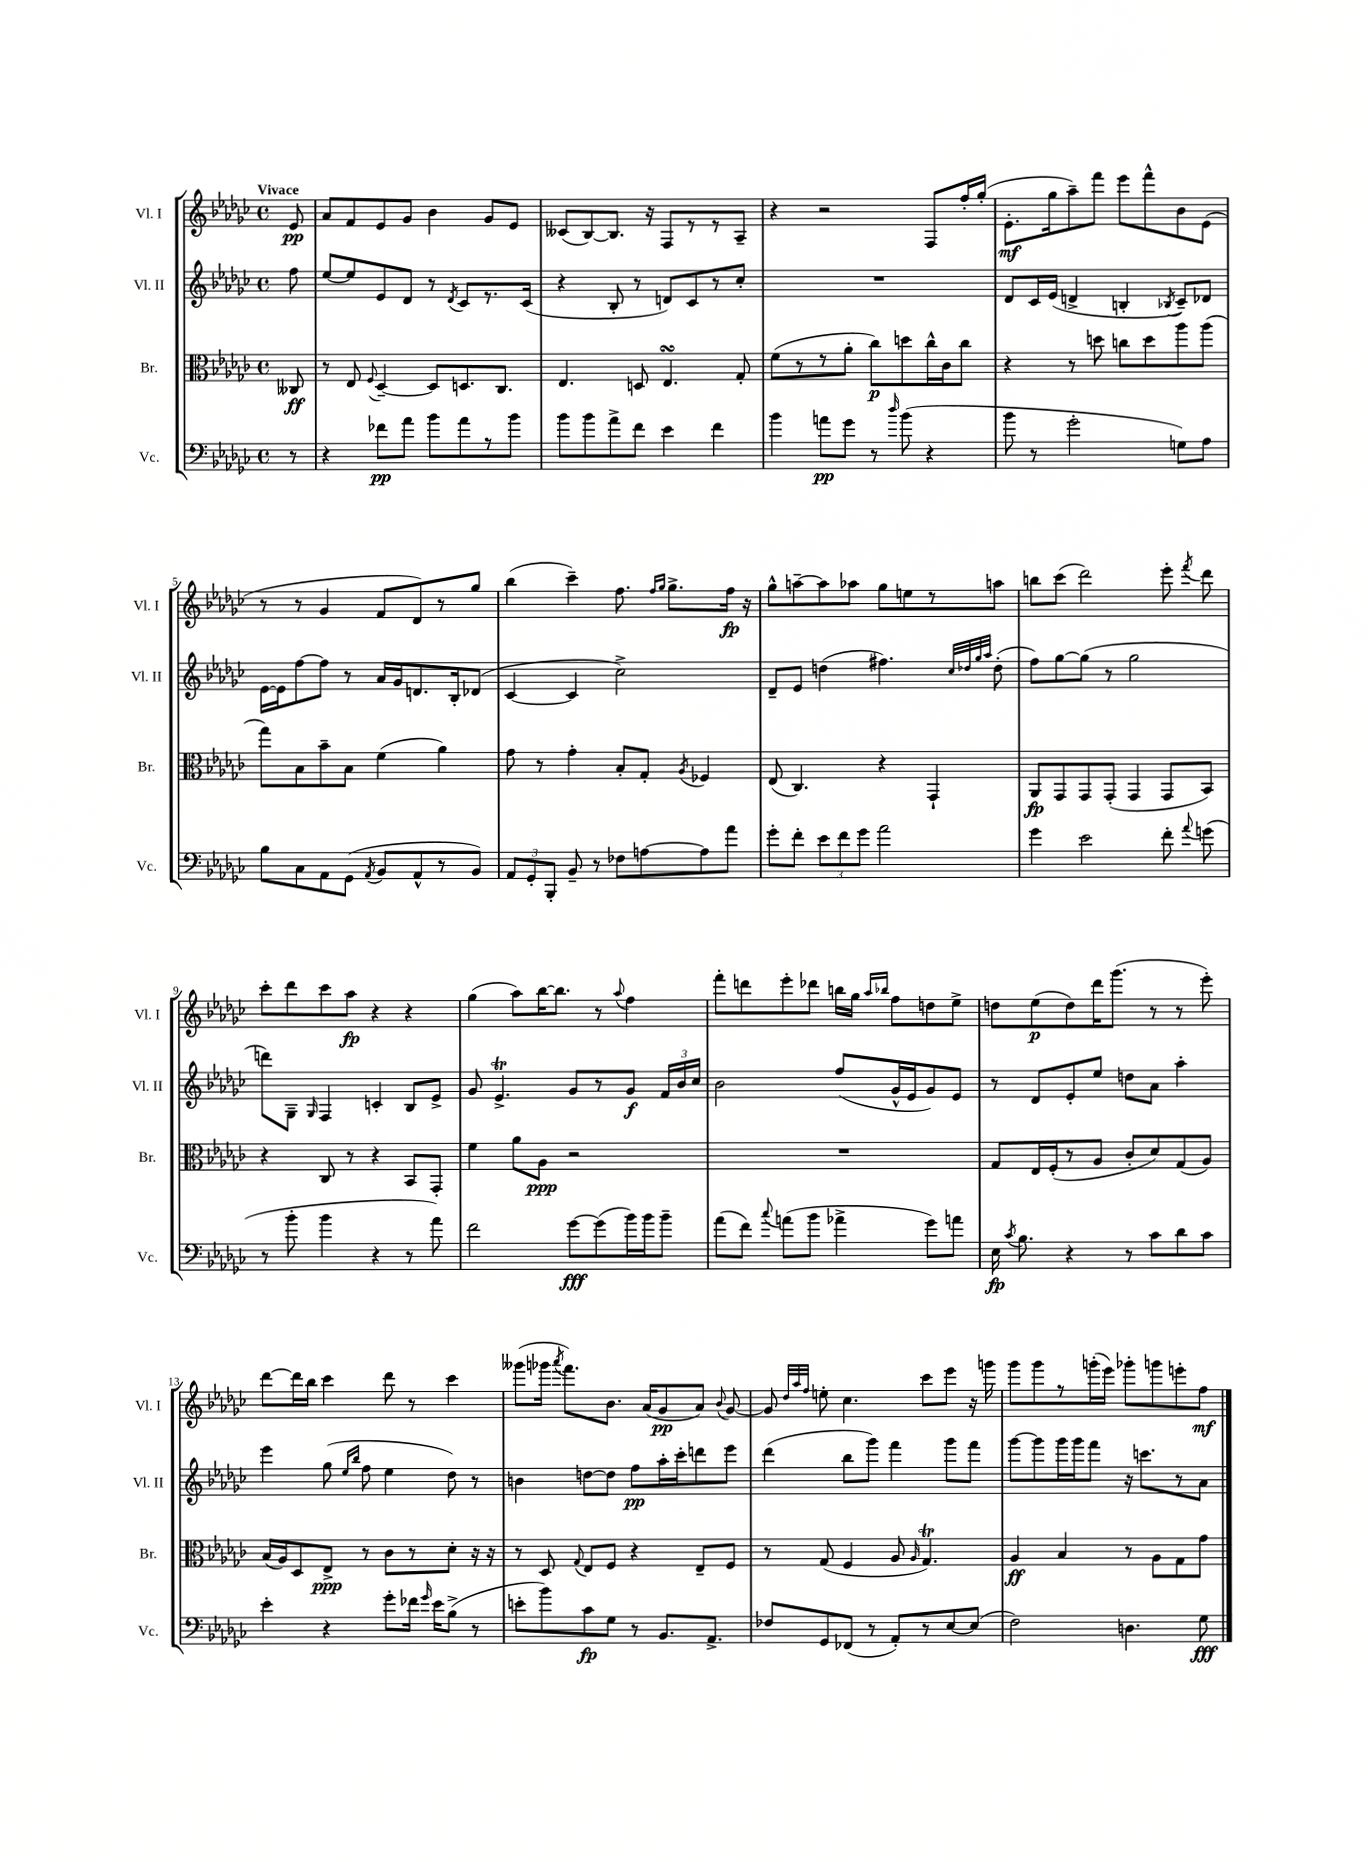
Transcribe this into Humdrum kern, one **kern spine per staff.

**kern	**dynam	**kern	**dynam	**kern	**dynam	**kern	**dynam
*part4	*part4	*part3	*part3	*part2	*part2	*part1	*part1
*staff4	*staff4	*staff3	*staff3	*staff2	*staff2	*staff1	*staff1
*I"Vc.	*	*I"Br.	*	*I"Vl. II	*	*I"Vl. I	*
*I'Vc.	*	*I'Br.	*	*I'Vl. II	*	*I'Vl. I	*
*clefF4	*	*clefC3	*	*clefG2	*	*clefG2	*
*k[b-e-a-d-g-c-]	*	*k[b-e-a-d-g-c-]	*	*k[b-e-a-d-g-c-]	*	*k[b-e-a-d-g-c-]	*
*M4/4	*	*M4/4	*	*M4/4	*	*M4/4	*
*met(c)	*	*met(c)	*	*met(c)	*	*met(c)	*
=	=	=	=	=	=	=	=
!	!	!	!	!	!	!LO:TX:a:B:t=Vivace	!
8r	.	8C--X/	ff	8ff\	.	8e-/	pp
=1	=1	=1	=1	=1	=1	=1	=1
4r	.	8r	.	[8ee-/L	.	8a-/L	.
.	.	8E-/	.	8ee-/]	.	8f/	.
.	.	8qqF/	.	.	.	.	.
8f-X\L	pp	[4D-~/	.	8e-/	.	8e-/	.
8a-\J	.	.	.	8d-/J	.	8g-/J	.
8b-\L	.	8D-/L]	.	8r	.	4b-\	.
.	.	.	.	8qd-/	.	.	.
8a-\	.	8.Dn/	.	8c-/L	.	.	.
8r	.	.	.	8.r	.	8g-/L	.
.	.	8.C-/J	.	.	.	.	.
8b-\J	.	.	.	.	.	8e-/J	.
.	.	.	.	(16c-/Jk	.	.	.
=2	=2	=2	=2	=2	=2	=2	=2
8b-\L	.	4.E-/	.	4r	.	(8c--X/L	.
8b-\	.	.	.	.	.	[8B-/)	.
8a-^\	.	.	.	8B-'/	.	8.B-/J]	.
8f\J	.	8Dn/	.	8r	.	.	.
.	.	.	.	.	.	16r	.
4e-\	.	4.E-sSSS/	.	8dn/L)	.	8F/L	.
.	.	.	.	8c-/	.	8r	.
4f\	.	.	.	8r	.	8r	.
.	.	8G-'/	.	8cc-'/J	.	8A-~/J	.
=3	=3	=3	=3	=3	=3	=3	=3
4b-\	.	(8f\L	.	1r	.	4r	.
.	.	8r	.	.	.	.	.
8an\L	pp	8r	.	.	.	2r	.
8g-\J	.	8a-'\J	.	.	.	.	.
8r	.	8cc-\L)	p	.	.	.	.
16qqdd-/	.	.	.	.	.	.	.
(8b-\	.	8ddn\	.	.	.	.	.
4r	.	16cc-^^\L	.	.	.	8F/L	.
.	.	16c-\J	.	.	.	.	.
.	.	8cc-\J	.	.	.	16ff'/L	.
.	.	.	.	.	.	(16gg-'/JJ	.
=4	=4	=4	=4	=4	=4	=4	=4
8b-\	.	4r	.	8d-/L	.	8.e-'\L	mf
8r	.	.	.	16c-/L	.	.	.
.	.	.	.	(16e-/JJ	.	16gg-\k	.
2g-'\	.	8r	.	4dn^/	.	8aa-~\)	.
.	.	8ddn\	.	.	.	8fff\J	.
.	.	8ccn\L	.	4Bn'/	.	8eee-\L	.
.	.	8dd\	.	.	.	8fff^^\	.
.	.	.	.	8qB-X/	.	.	.
8Gn\L)	.	8aa-\	.	8c-~/L)	.	8b-\	.
8A-\J	.	(8aa-\J	.	8d-X/J	.	(8e-\J	.
!!LO:LB:g=z
=5	=5	=5	=5	=5	=5	=5	=5
8B-\L	.	8gg-\L)	.	[16e-\LL	.	8r	.
.	.	.	.	16e-\J]	.	.	.
8C-\	.	8B-\	.	[8ff\	.	8r	.
8AA-\	.	8b-~\	.	8ff\J]	.	4g-/	.
(8GG-\J	.	8B-\J	.	8r	.	.	.
8qAA-/	.	.	.	.	.	.	.
8BB-/L	.	(4f\	.	16a-/LL	.	8f/L	.
.	.	.	.	16g-/J	.	.	.
8AA-^^/	.	.	.	8.dn/	.	8d-/)	.
8r	.	4a-\)	.	.	.	8r	.
.	.	.	.	16B-'/k	.	.	.
8BB-/J)	.	.	.	(8d-X/J	.	8gg-/J	.
=6	=6	=6	=6	=6	=6	=6	=6
12AA-/L	.	8g-\	.	[4c-/	.	(4bb-\	.
12GG-'/	.	.	.	.	.	.	.
.	.	8r	.	.	.	.	.
12BBB-'/J	.	.	.	.	.	.	.
8BB-~/	.	4g-'\	.	4c-/]	.	4ccc-~\)	.
8r	.	.	.	.	.	.	.
8F-X\L	.	8B-'/L	.	2cc-^\)	.	8.ff\	.
[8An\	.	8G-'/J	.	.	.	.	.
.	.	.	.	.	.	16qqff/LL	.
.	.	.	.	.	.	16qqgg-/JJ	.
.	.	.	.	.	.	8.gg-^\L	.
.	.	8qA-/	.	.	.	.	.
8A\]	.	4F-X/	.	.	.	.	.
8a-\J	.	.	.	.	.	16ff\Jk	fp
.	.	.	.	.	.	16r	.
=7	=7	=7	=7	=7	=7	=7	=7
8g-'\L	.	(8E-/	.	8d-~/L	.	8gg-^^\L	.
8f'\J	.	4.C-/)	.	8e-/J	.	[8aan~\	.
12e-\L	.	.	.	(4ddn\	.	8aa\]	.
12f\	.	.	.	.	.	.	.
.	.	.	.	.	.	8aa-X\J	.
12g-\J	.	.	.	.	.	.	.
2a-\	.	4r	.	4.ff#X\)	.	8gg-\L	.
.	.	.	.	.	.	8een\	.
.	.	4GG-`/	.	.	.	8r	.
.	.	.	.	32qqcc-/LLL	.	.	.
.	.	.	.	32qqdd-X/	.	.	.
.	.	.	.	32qqgg-/	.	.	.
.	.	.	.	32qqaa-/JJJ	.	.	.
.	.	.	.	(8dd-'\	.	8aan\J	.
=8	=8	=8	=8	=8	=8	=8	=8
4g-\	.	8AA-/L	fp	8ff\L)	.	8bbn\L	.
.	.	8GG-/	.	[8gg-\	.	(8ccc-\J	.
2e-\	.	8GG-/	.	(8gg-\J]	.	2ddd-\)	.
.	.	(8GG-'/J	.	8r	.	.	.
.	.	4GG-/	.	2gg-\	.	.	.
8f'\	.	8GG-/L	.	.	.	8eee-'\	.
8qqa-/	.	.	.	.	.	8qfff/	.
(8gn\	.	8BB-/J)	.	.	.	8ddd-\	.
!!LO:LB:g=z
=9	=9	=9	=9	=9	=9	=9	=9
8r	.	4r	.	8dddn\L)	.	8ccc-'\L	.
8b-'\	.	.	.	8G-~\J	.	8ddd-\	.
.	.	.	.	16qqG-/	.	.	.
4b-\	.	8C-/	.	4F/	.	8ccc-\	.
.	.	8r	.	.	.	8aa-\J	fp
4r	.	4r	.	4cn'/	.	4r	.
8r	.	8BB-/L	.	8B-/L	.	4r	.
8a-\)	.	8GG-'/J	.	8e-^/J	.	.	.
=10	=10	=10	=10	=10	=10	=10	=10
2f\	.	4f\	.	8g-/	.	(4gg-\	.
.	.	.	.	4.e-T^/	.	.	.
.	.	8a-\L	.	.	.	8aa-\L)	.
.	.	8A-\J	ppp	.	.	[16bb-\K	.
.	.	.	.	.	.	8.bb-\J]	.
[8g-\L	fff	2r	.	8g-/L	.	.	.
(8g-\]	.	.	.	8r	.	8r	.
.	.	.	.	.	.	8qqaa-/	.
16b-\L)	.	.	.	8g-/J	f	4ff\	.
16b-\J	.	.	.	.	.	.	.
8b-~\J	.	.	.	24f/LL	.	.	.
.	.	.	.	24b-/	.	.	.
.	.	.	.	24cc-/JJ	.	.	.
=11	=11	=11	=11	=11	=11	=11	=11
(8a-\L	.	1r	.	2b-\	.	8fff'\L	.
8f\J)	.	.	.	.	.	8dddn\	.
8qqcc-/	.	.	.	.	.	.	.
(8an\L	.	.	.	.	.	8eee-'\	.
8b-\J	.	.	.	.	.	8ddd-X\J	.
4a-X^\	.	.	.	(8ff/L	.	16bbn\LL	.
.	.	.	.	.	.	16gg-\JJ	.
.	.	.	.	.	.	16qqaa-/LL	.
.	.	.	.	.	.	16qqbb-X/JJ	.
.	.	.	.	16g-^^/L	.	8ff\L	.
.	.	.	.	16e-/J	.	.	.
8g-\L)	.	.	.	8g-/)	.	8ddn\	.
8an\J	.	.	.	8e-/J	.	8ee-^\J	.
=12	=12	=12	=12	=12	=12	=12	=12
16E-\	fp	8G-/L	.	8r	.	8ddn\L	.
8qc-/	.	.	.	.	.	.	.
8.B-\	.	.	.	.	.	.	.
.	.	16E-/L	.	8d-/L	.	(8ee-\	p
.	.	(16F'/J	.	.	.	.	.
4r	.	8r	.	8e-'/	.	8dd\)	.
.	.	8A-/J	.	8ee-/J	.	16ddd-\K	.
.	.	.	.	.	.	(8.ggg-\J	.
8r	.	8c-'/L	.	8ddn\L	.	.	.
8c-\L	.	8d-/)	.	8a-\J	.	8r	.
8d-\	.	(8G-/	.	4aa-'\	.	8r	.
8c-\J	.	8A-/J)	.	.	.	8eee-'\)	.
!!LO:LB:g=z
=13	=13	=13	=13	=13	=13	=13	=13
4e-'\	.	(16B-/LL	.	4eee-\	.	[8ddd-\L	.
.	.	16A-/J)	.	.	.	.	.
.	.	8D-/	.	.	.	16ddd-\L]	.
.	.	.	.	.	.	16bb-\JJ	.
4r	.	8E-^/J	ppp	(8gg-\	.	4ccc-\	.
.	.	.	.	16qqee-/LL	.	.	.
.	.	.	.	16qqbb-/JJ	.	.	.
.	.	8r	.	8ff\	.	.	.
8g-'\L	.	8c-\L	.	4ee-\	.	8ddd-\	.
16f-X\Jk	.	8r	.	.	.	8r	.
16qqg-/	.	.	.	.	.	.	.
16e-\KL	.	.	.	.	.	.	.
(8B-^\J	.	8d-'\J	.	8dd-\)	.	4ccc-\	.
8r	.	16r	.	8r	.	.	.
.	.	16r	.	.	.	.	.
=14	=14	=14	=14	=14	=14	=14	=14
8en'\L	.	8r	.	4bn\	.	(8ggg--X\L	.
8b-\)	.	8D-/	.	.	.	16ggg-X\Jk	.
.	.	.	.	.	.	8qaaa-/	.
.	.	.	.	.	.	8.fff\L)	.
.	.	8qqG-/	.	.	.	.	.
8c-\	fp	8E-/L	.	[8ddn\L	.	.	.
8G-\J	.	8F/J	.	8dd\J]	.	8.b-\J	.
8r	.	4r	.	8ff\L	pp	.	.
.	.	.	.	.	.	(16a-/KL	.
8.BB-/L	.	.	.	16aa-'\L	.	8g-/	pp
.	.	.	.	16ccc-'\J	.	.	.
.	.	8E-~/L	.	8dddn\	.	8a-/J)	.
8.AA-^/J	.	.	.	.	.	.	.
.	.	.	.	.	.	8qqb-/	.
.	.	8F/J	.	8eee-\J	.	[8g-/	.
=15	=15	=15	=15	=15	=15	=15	=15
8F-X/L	.	8r	.	(4ddd-\	.	8g-/]	.
.	.	.	.	.	.	32qqdd-/LLL	.
.	.	.	.	.	.	32qqaa-/	.
.	.	.	.	.	.	32qqff/JJJ	.
8GG-/	.	(8G-/	.	.	.	8een'\	.
(8FF-X/J	.	4F/	.	8bb-\L	.	4.cc-\	.
8r	.	.	.	8ggg-\J)	.	.	.
8AA-'/L)	.	8A-/	.	4fff\	.	.	.
.	.	16qqA-/	.	.	.	.	.
8r	.	4.G-T/)	.	.	.	8ccc-\L	.
[8E-/	.	.	.	8ggg-\L	.	8eee-\J	.
(8E-/J]	.	.	.	8fff\J	.	16r	.
.	.	.	.	.	.	16gggn\	.
=16	=16	=16	=16	=16	=16	=16	=16
2F\)	.	4A-/	ff	[8ggg-\L	.	8ggg-\L	.
.	.	.	.	8ggg-\]	.	8ggg-\	.
.	.	4B-/	.	16ggg-\L	.	8r	.
.	.	.	.	16ggg-\J	.	.	.
.	.	.	.	8fff\J	.	(16gggn'\L	.
.	.	.	.	.	.	16eee-\JJ)	.
4.Dn\	.	8r	.	16r	.	8ggg-X'\L	.
.	.	.	.	8.cccn\L	.	.	.
.	.	8A-\L	.	.	.	8gggn\	.
.	.	8G-\	.	8r	.	8eeen'\	.
8G-\	fff	8g-\J	.	8a-\J	.	8ff\J	mf
==	==	==	==	==	==	==	==
*-	*-	*-	*-	*-	*-	*-	*-
